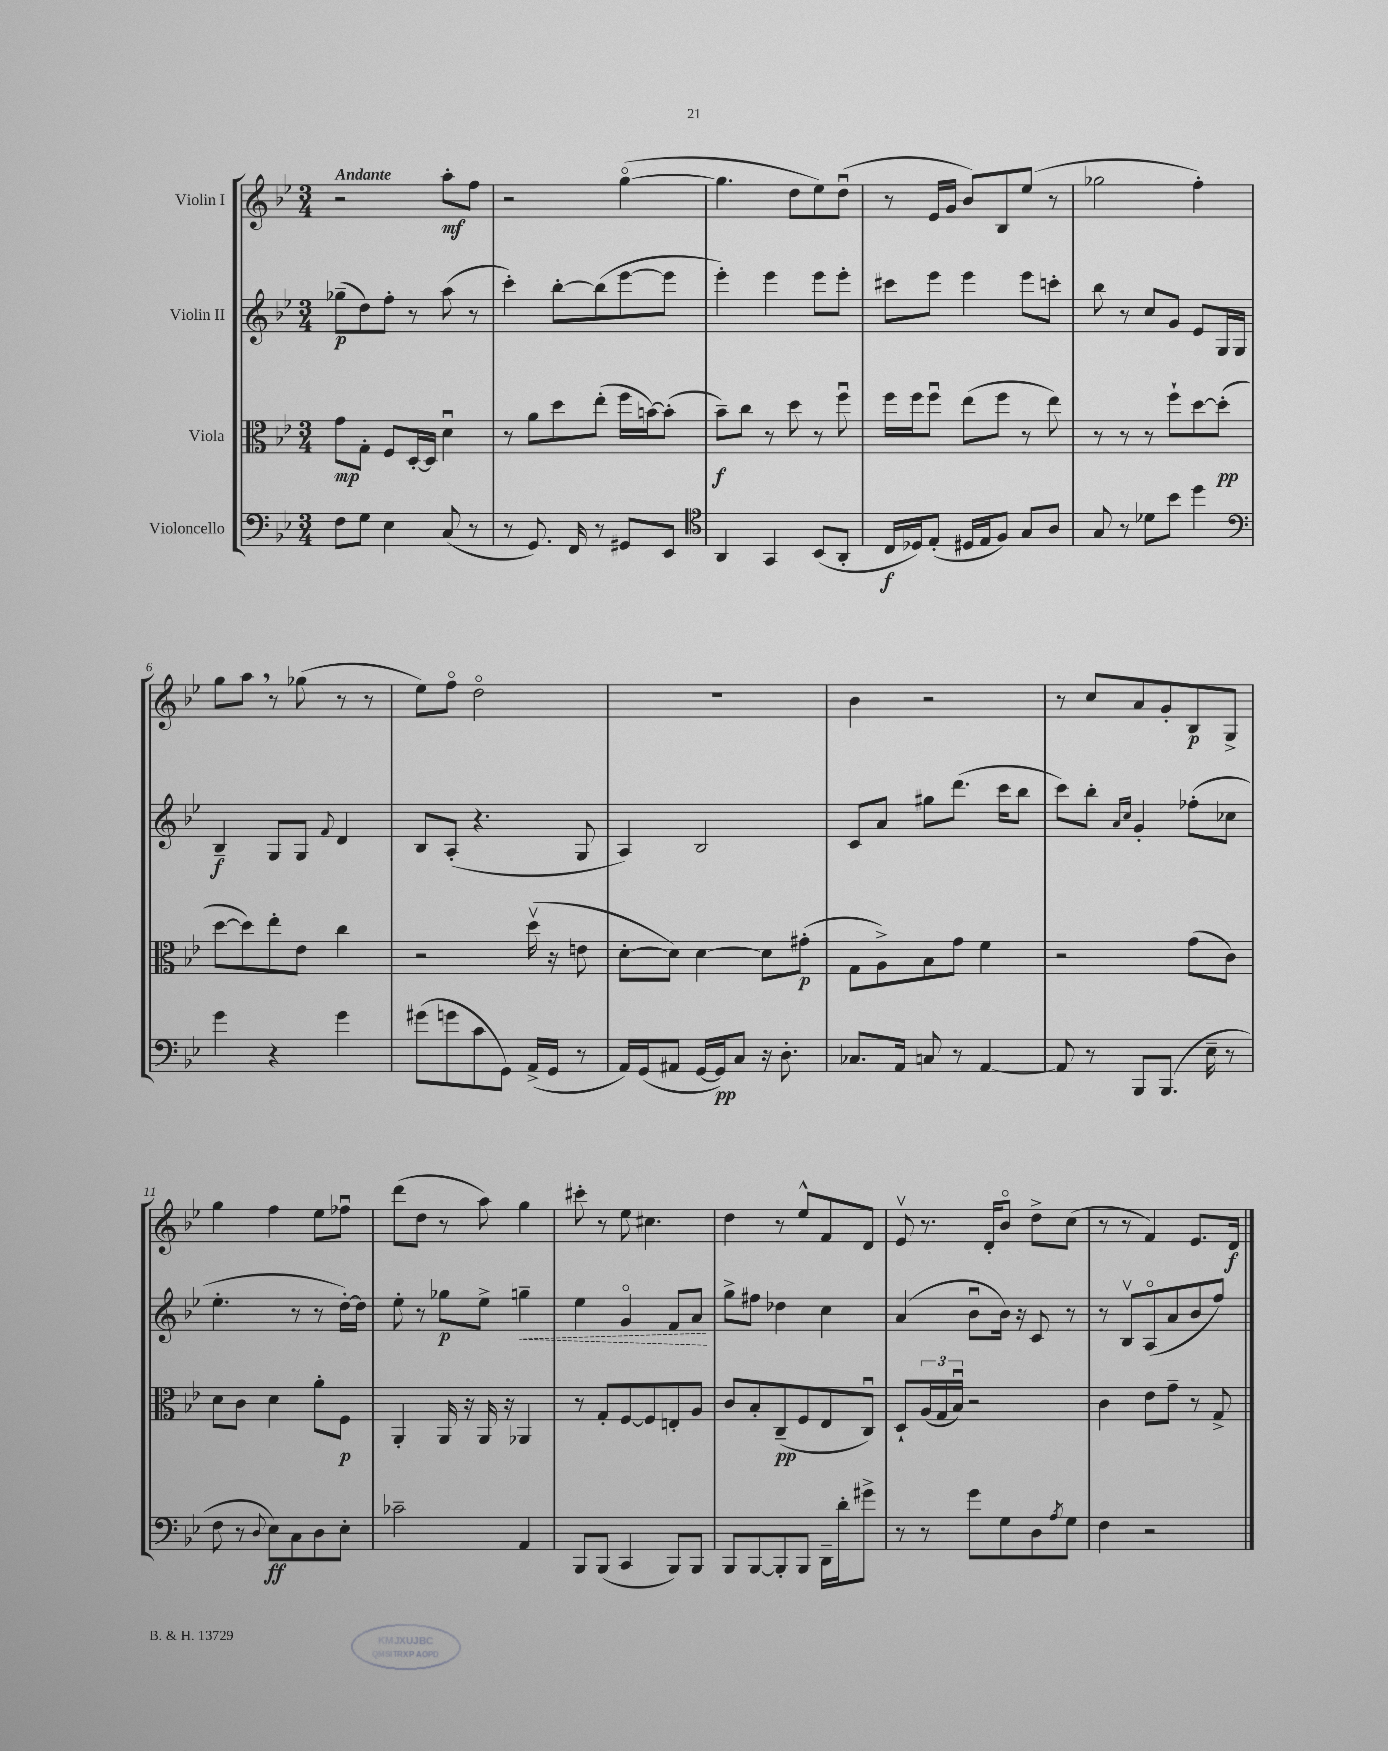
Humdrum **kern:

**kern	**kern	**kern	**kern
*staff4	*staff3	*staff2	*staff1
*clefF4	*clefC3	*clefG2	*clefG2
*k[b-e-]	*k[b-e-]	*k[b-e-]	*k[b-e-]
*M3/4	*M3/4	*M3/4	*M3/4
8F	8g	(8gg-~	2r
8G	8G'	8dd)	.
4E-	8F	8ff'	.
.	[16D'	8r	.
.	16D]	.	.
(8C	4du	(8aa	8aa'
8r	.	8r	8ff
=	=	=	=
8r	8r	4ccc')	2r
8.GG)	8a	.	.
.	8dd	[8bb-'	.
16FF	.	.	.
8r	(8ee-'	(8bb-]	.
8GG#	16ff	[8eee-	([4ggo
.	[16b)	.	.
8EE-	(8b']	8eee-]	.
=	=	=	=
*clefC4	*	*	*
4AA	8b-~)	4eee-')	4.gg]
.	8cc	.	.
4GG	8r	4eee-	.
.	8dd	.	8dd
(8BB-	8r	8eee-	8ee-)
8AA'	8ffu	8eee-'	(8ddu
=	=	=	=
16C	16ff	8ccc#	8r
16D-)	16ff	.	.
(8E-'	8ffu	8eee-	16e-
.	.	.	16g
16D#	(8ee-	4eee-	8b-)
16E-	.	.	.
8F)	8ff	.	8B-
8G	8r	8eee-	(8ee-
8A	8ee-)	8ccc'	8r
=	=	=	=
8G	8r	8bb-	2gg-
8r	8r	8r	.
8d-	8r	8cc	.
8b-	8ff`	8g	.
4dd	[8dd	8e-	4ff')
.	(8dd']	16G	.
.	.	16G	.
=	=	=	=
*clefF4	*	*	*
4g	[8dd	4B-~	8gg
.	8dd])	.	8aa
4r	8ee-'	8G	8r
.	8e-	8G	(8gg-
.	.	8qqf	.
4g	4cc	4d	8r
.	.	.	8r
=	=	=	=
(8g#	2r	8B-	8ee-)
8g	.	(8A'	8ffo
8c	.	4.r	2ddo
8GG)	.	.	.
(16AA^	(16ddv	.	.
16GG	16r	.	.
8r	8e	8G	.
=	=	=	=
16AA)	[8d'	4A)	2.r
(16GG	.	.	.
8AA#	8d])	.	.
[16GG	[4d	2B-	.
16GG])	.	.	.
8C	.	.	.
16r	8d]	.	.
8.D'	.	.	.
.	(8g#'	.	.
=	=	=	=
8.C-	8G	8c	4b-
.	8A^)	8a	.
16AA	.	.	.
8C	8B-	8gg#	2r
8r	8g	(8.ddd	.
[4AA	4f	.	.
.	.	16ccc	.
.	.	8bb-	.
=	=	=	=
8AA]	2r	8ccc)	8r
8r	.	8bb-'	8cc
.	.	16qqa	.
.	.	16qqcc	.
8BBB-	.	4g'	8a
(8.BBB-	.	.	8g'
.	(8g	(8ff-'	8B-
16E-~	.	.	.
8r	8c)	8cc-	8G^
=	=	=	=
8F	8d	4.ee-'	4gg
8r	8c	.	.
8qqD	.	.	.
8E-)	4d	.	4ff
8C	.	8r	.
8D	8a'	8r	8ee-
8E-'	8F	[16dd')	8ff-u
.	.	16dd]	.
=	=	=	=
2c-~	4AA'	8ee-'	(8ddd
.	.	8r	8dd
.	16AA	8gg-	8r
.	16r	.	.
.	16AA	8ee-^	8aa)
.	16r	.	.
4AA	4AA-	4gg~	4gg
=	=	=	=
8BBB-	8r	4ee-	8ccc#'
(8BBB-	8G'	.	8r
4CC	[8F	4go	8ee-
.	8F]	.	4.cc#
8BBB-)	8E'	8f	.
8BBB-	8A	8a	.
=	=	=	=
8BBB-	8c	8gg^	4dd
[8BBB-	8B-'	8ff#	.
8BBB-']	(8C~	4dd-	8r
8BBB-	8F	.	8ee-^^
16DD~	8E-	4cc	8f
16d'	.	.	.
8g#^	8Cu)	.	8d
=	=	=	=
8r	8D`	(4a	8e-v
8r	(24A	.	8.r
.	24G	.	.
.	24B-u)	.	.
8g	2r	8b-u	.
.	.	.	16d'
8G	.	16b-)	8b-o
.	.	16r	.
8D	.	8c	8dd^
8qA	.	.	.
8G	.	8r	(8cc
=	=	=	=
4F	4c	8r	8r
.	.	8B-v	8r
2r	8e-	(8Ao	4f)
.	8g~	8a	.
.	8r	8b-	8.e-
.	8G^	8ff)	.
.	.	.	16d
==	==	==	==
*-	*-	*-	*-
